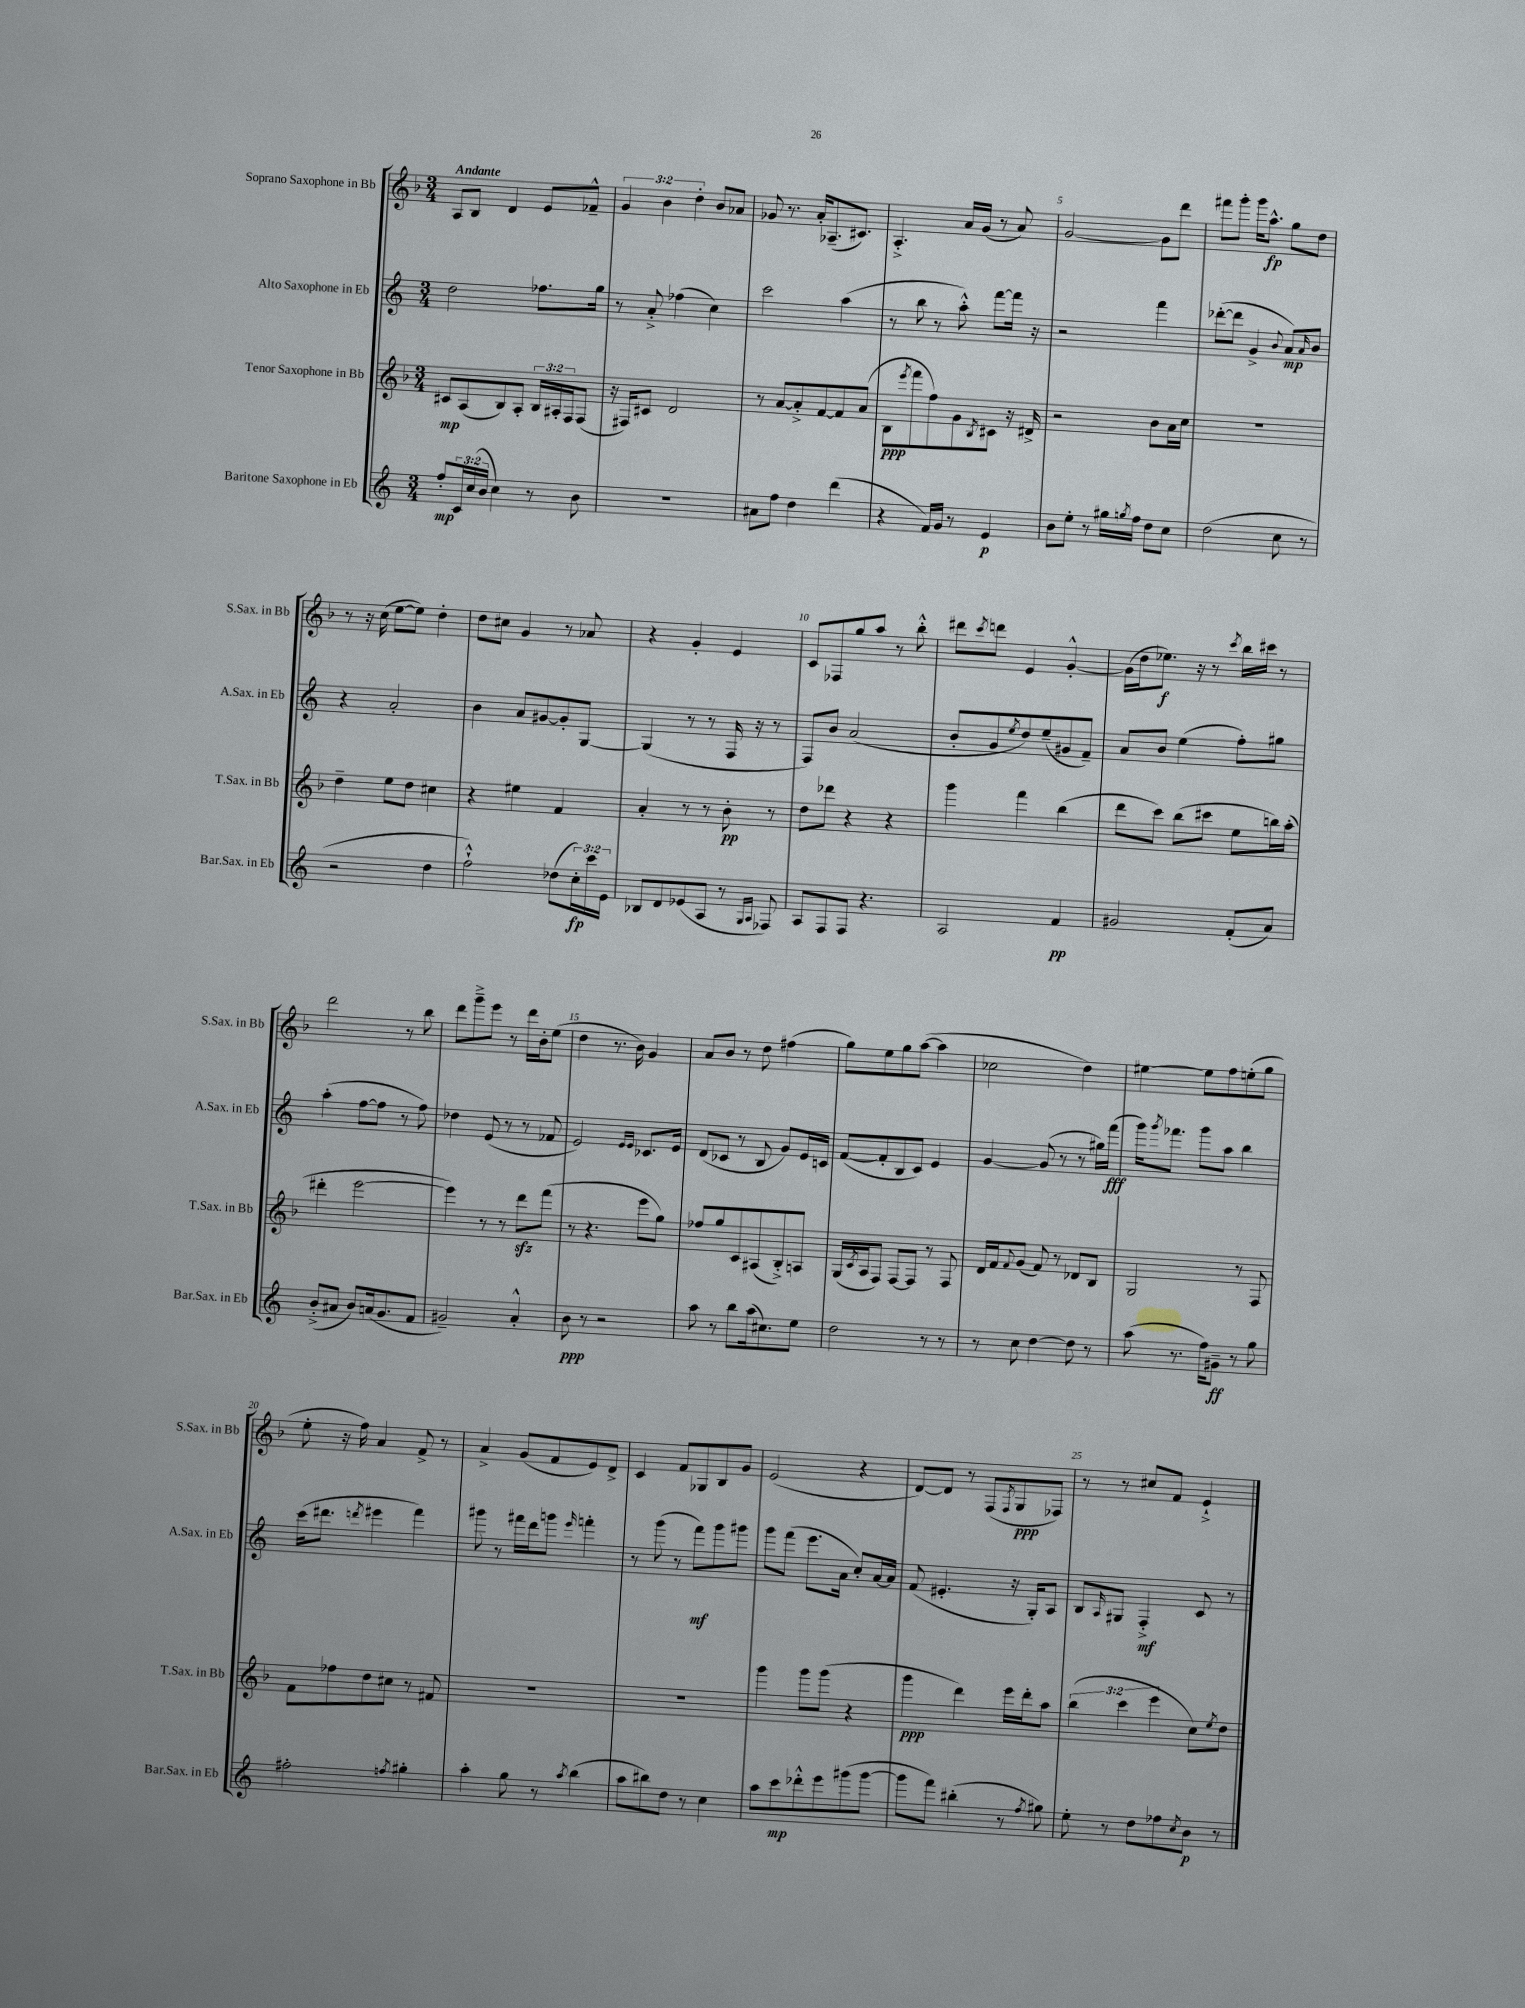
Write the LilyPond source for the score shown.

<<
\new StaffGroup <<
\new Staff = "s0" \with { instrumentName = "Soprano Saxophone in Bb" shortInstrumentName = "S.Sax. in Bb" } {
    \clef treble \key f \major \numericTimeSignature \time 3/4 \override Staff.TupletNumber.text = #tuplet-number::calc-fraction-text \tempo "Andante"
    a8 bes8 d'4 e'8 fes'8---^ |
    \tuplet 3/2 { g'4 bes'4 d''4-. } bes'8 aes'8 |
    ges'8 r8. a'16-. aes8.--( cis'8.) |
    a4.-.-> a'16 g'16( r8 a'8) |
    g'2~ g'8 d'''8 |
    fis'''8 g'''8-. g'''16 a''8.-^\fp g''8 d''8 |
    r8 r16 c''16( e''8~ e''8) d''4-. |
    d''8 cis''8 g'4 r8 aes'8 |
    r4 g'4-. e'4 |
    c'8 fes8 g''8 a''8 r8 bes''8-.-^ |
    dis'''8 \acciaccatura { c'''8 } d'''8 e'4 g'4~-.-^ |
    g'16( d''16 ees''8.\f) r16 r8 \acciaccatura { c'''8 } bes''16 cis'''16 r8 |
    d'''2 r8 bes''8 |
    d'''8 g'''8---> e'''8 r8 d'''16 bes'16-. e''8( |
    d''4 r8. bes'16) g'4 |
    a'8 bes'8 r8 d''8 fis''4( |
    g''8) e''8 g''8 a''8~( a''4 |
    ces''2 d''4) |
    eis''4~ eis''8 f''8 e''8-.( g''8 |
    e''8-. r16 f''16) a'4 f'8-> r8 |
    a'4-> g'8( f'8 e'8) d'8-> |
    c'4 f'8 ges8 bes8 g'8 |
    e'2( r4 |
    d'8~) d'8 r8 f8( \acciaccatura { f8 } g8\ppp fes8) |
    r8 r8 cis''8 f'8 e'4-!-> \bar "|." |
}
\new Staff = "s1" \with { instrumentName = "Alto Saxophone in Eb" shortInstrumentName = "A.Sax. in Eb" } {
    \clef treble \key c \major \numericTimeSignature \time 3/4
    d''2 fes''8. g''16 |
    r8 a'8-.-> fes''4( c''4) |
    c'''2 a''4( |
    r8 b''8 r8 a''8-.-^) f'''8~ f'''16 r16 |
    r2 f'''4 |
    des'''8~-.( des'''8 g'4-> \appoggiatura { b'8 } a'8\mp) \grace { a'16 } b'8 |
    r4 a'2-. |
    b'4 a'8 gis'8~ gis'8-. g8~ |
    g4( r8 r8 f16 r16 r8 |
    f8) b'8 a'2( |
    b'8-. g'8 \acciaccatura { e''8 } d''8) e''8--( gis'8 f'8--) |
    a'8 b'8 e''4( f''8-.) gis''8 |
    a''4-.( f''8~ f''8 r8 f''8) |
    des''4 e'8( r8 r8 fes'8 |
    e'2) \grace { e'16 e'16 } ces'8. e'16 |
    d'8( ces'8 r8 b8 g'8) e'16 c'16 |
    f'8~( f'8-. b8 c'8) e'4 |
    g'4~ g'8( r8 r8 gis''16) f'''16\fff( |
    g'''16) \acciaccatura { g'''8 } fes'''8. g'''8 a''8 b''4 |
    c'''16( dis'''8. \acciaccatura { d'''8 } eis'''4 f'''4) |
    gis'''8 r8 fis'''16 d'''16 g'''8 \grace { e'''16 } f'''4-. |
    r8 g'''8( r8 f'''8\mf) g'''8 gis'''8 |
    g'''8 f'''8( e'''8. a'16 c''8-.) a'16~ a'16 |
    f'8( eis'4.-. r16 g16-.) a8 |
    b8 \grace { a16 } gis8 f4-.->\mf c'8 r8 \bar "|." |
}
\new Staff = "s2" \with { instrumentName = "Tenor Saxophone in Bb" shortInstrumentName = "T.Sax. in Bb" } {
    \clef treble \key f \major \numericTimeSignature \time 3/4 \override Staff.TupletNumber.text = #tuplet-number::calc-fraction-text
    cis'8\mp a8( bes8) a8-. \tuplet 3/2 { bes16 ais16-. f16 } f8( |
    r16 fis16) cis'8 d'2 |
    r8 a'8~ a'8-.-> f'8~ f'8 a'8( |
    bes8\ppp \acciaccatura { e'''8 } f'''8 f''8) g'8 \acciaccatura { bes8 } cis'8 r16 dis'16-> |
    r2 bes'8 a'16 c''16 |
    R2. |
    d''4-- e''8 d''8 cis''4 |
    r4 eis''4 f'4 |
    a'4-. r8 r8 bes'8-.\pp r8 |
    d''8 des'''8 r4 r4 |
    g'''4 f'''4 bes''4( |
    d'''8 c'''8) bes''8( cis'''8 e''8 b''16) a''16-.( |
    dis'''4-. e'''2~ |
    e'''4) r8 r8 d'''8\sfz f'''8( |
    r8 r4. e'''8 g''8) |
    fes''8 g''8 c'8 ais8( bes8-.->) a8 |
    g16( \acciaccatura { c'8 } a16 f8) f8~ f8 r8 f8 |
    d'16 f'16 \appoggiatura { f'8 } g'8( f'8) r8 des'8 bes8 |
    g2 r8 f8 |
    f'8 fes''8 d''8 cis''8 r8 fis'8 |
    R2. |
    R2. |
    g'''4 g'''8 g'''8( r4 |
    g'''4\ppp d'''4) e'''16 d'''16-. a''8 |
    \tuplet 3/2 { bes''4( c'''4 e'''4 } c''8) \acciaccatura { e''8 } d''8 \bar "|." |
}
\new Staff = "s3" \with { instrumentName = "Baritone Saxophone in Eb" shortInstrumentName = "Bar.Sax. in Eb" } {
    \clef treble \key c \major \numericTimeSignature \time 3/4 \override Staff.TupletNumber.text = #tuplet-number::calc-fraction-text
    f''8-.\mp \tuplet 3/2 { c'16 c''16( b'16 } c''4) r8 b'8 |
    R2. |
    ais'8 f''8 d''4 d'''4( |
    r4 f'16) g'16 r8 e'4\p |
    b'8 e''8-. r8 gis''16 \acciaccatura { g''8 } f''16 d''8 c''8 |
    d''2( c''8 r8 |
    r2 d''4 |
    f''2-!-^) des''8( \tuplet 3/2 { c''16-.\fp) c'''16 e'16 } |
    bes8 d'8 ees'8( a8 r8 \grace { g16 a16 } fes8) |
    a8 f8 f8 r4. |
    a2 f'4\pp |
    gis'2 f'8-.( a'8) |
    b'8-.->( ais'8 b'8) a'16( g'8. f'8 |
    gis'2--) a'4-.-^ |
    b'8\ppp r8 r2 |
    a''8 r8 b''8 a''16( cis''8.) e''8 |
    d''2 r8 r8 |
    r8 c''8 d''4~ d''8 r8 |
    a''8( r8. f''16) gis'8--\ff r8 g''8 |
    fis''2-. \acciaccatura { f''8 } gis''4-. |
    a''4-. g''8 r8 \acciaccatura { a''8 } b''4( |
    a''8 bis''8) d''8 r8 c''4 |
    a''8 c'''8\mp des'''8-.-^ e'''8 gis'''8( gis'''8~ |
    gis'''8 f'''8) bis''4-.( r8 \acciaccatura { f''8 } gis''8) |
    e''8-. r8 d''8 fes''8 \acciaccatura { c''8 } b'8\p r8 \bar "|." |
}
>>
>>
\layout { \context { \Score \override BarNumber.break-visibility = ##(#f #t #t) barNumberVisibility = #(every-nth-bar-number-visible 5) } }
